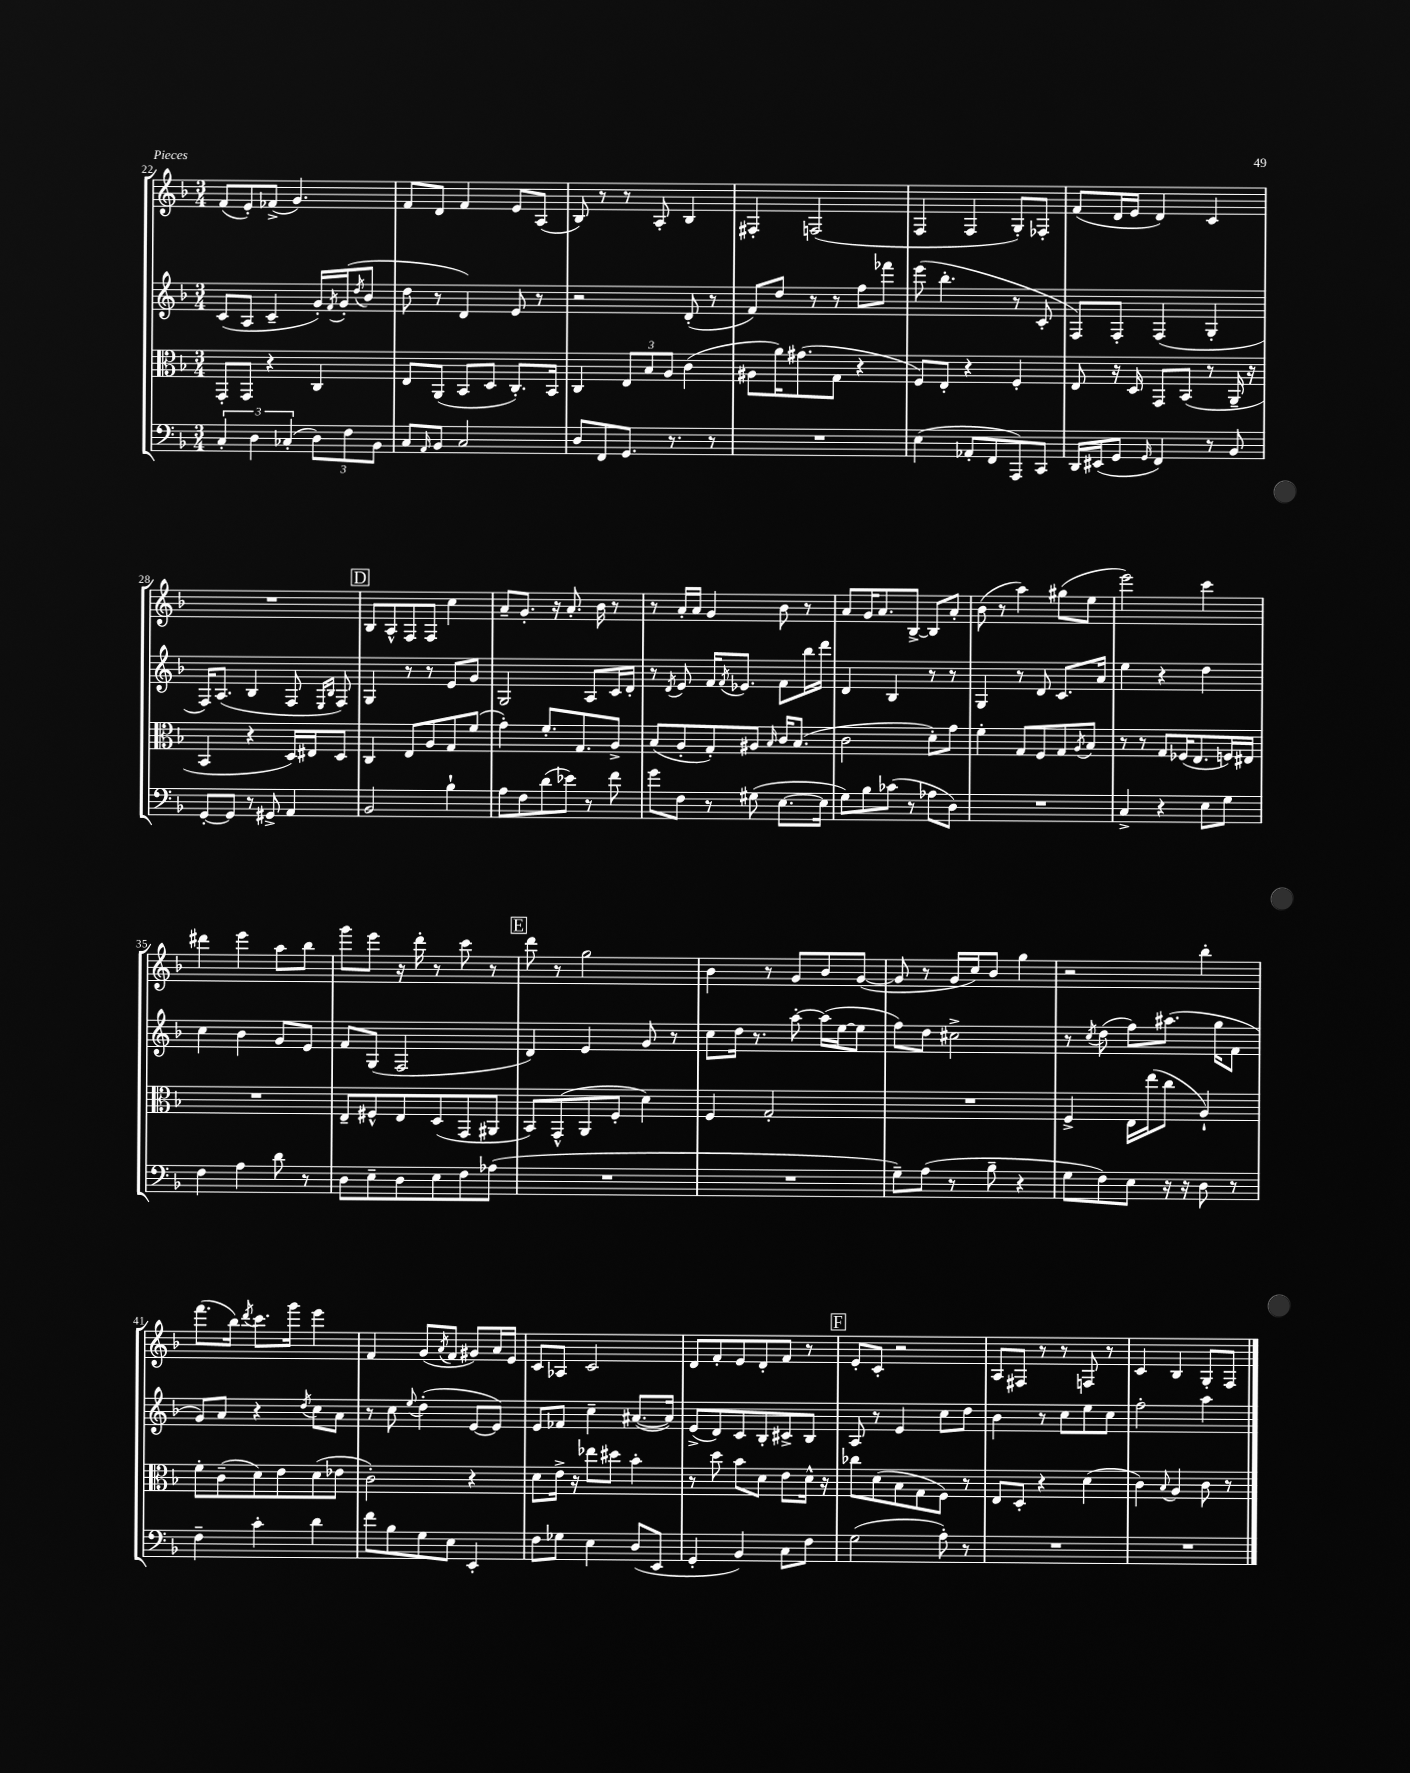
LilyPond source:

<<
\new StaffGroup <<
\new Staff = "s0" {
    \clef treble \key f \major \numericTimeSignature \time 3/4
    f'8( e'8-.) fes'8->( g'4.) |
    f'8 d'8 f'4 e'8 a8( |
    bes8) r8 r8 a8-. bes4 |
    fis4-. f2( |
    f4 f4 g8-.) fes8-. |
    f'8( d'16 e'16 d'4) c'4 |
    R2. |
    \mark \markup { \box "D" } bes8 a8-^ f8 f8 c''4 |
    a'8-- g'8.-. r16 a'8.-. bes'16 r8 |
    r8 a'16-. a'16 g'4 bes'8 r8 |
    a'8 g'16 a'8. bes8~-> bes8 a'8-. |
    bes'8( r8 a''4) gis''8( e''8 |
    e'''2) c'''4 |
    dis'''4 e'''4 a''8 bes''8 |
    g'''8 e'''8 r16 d'''16-. r8 c'''8 r8 |
    \mark \markup { \box "E" } d'''8 r8 g''2 |
    bes'4 r8 g'8 bes'8 g'8~( |
    g'8 r8 g'16 c''16) bes'8 g''4 |
    r2 bes''4-. |
    f'''8.( bes''16) \acciaccatura { d'''8 } c'''8. g'''16 e'''4 |
    f'4 g'8( \acciaccatura { a'8 } f'8 gis'8) a'16 e'16 |
    c'8 aes8 c'2 |
    d'8 f'8-. e'8 d'8-. f'8 r8 |
    \mark \markup { \box "F" } e'8-. c'8-. r2 |
    a8 fis8 r8 r8 f8 r8 |
    c'4 bes4 g8-. f8 \bar "|." |
}
\new Staff = "s1" {
    \clef treble \key f \major \numericTimeSignature \time 3/4
    c'8( a8 c'4-- g'16-.) \acciaccatura { f'8 } g'16-.( \acciaccatura { d''8 } bes'8 |
    d''8 r8 d'4) e'8 r8 |
    r2 d'8-.( r8 |
    f'8) d''8 r8 r8 f''8 fes'''8 |
    e'''8( bes''4.-. r8 c'8-. |
    f8) f8-. f4( g4-. |
    f16) a8.( bes4 f8 \grace { e16 bes16 } f8) |
    \mark \markup { \box "D" } g4 r8 r8 e'8 g'8 |
    g2 a8 c'16 d'16-. |
    r8 \acciaccatura { d'8 } e'8 f'16 \acciaccatura { f'8 } ees'8. f'8 bes''16 d'''16 |
    d'4 bes4 r8 r8 |
    g4 r8 d'8 c'8. a'16 |
    e''4 r4 d''4 |
    c''4 bes'4 g'8 e'8 |
    f'8 g8( f2 |
    \mark \markup { \box "E" } d'4) e'4 g'8 r8 |
    c''8 d''16 r8. a''8~-. a''16( e''16~ e''8 |
    f''8) d''8 cis''2-> |
    r8 \acciaccatura { c''8 } d''8( f''8) ais''8.( g''16 f'8 |
    g'8) a'8 r4 \acciaccatura { d''8 } c''8 a'8 |
    r8 c''8 \appoggiatura { e''8 } d''4-.( e'8~ e'8) |
    e'8 fes'8 c''4-- ais'8.~( ais'16) |
    e'8->( d'8) c'8 bes8-. cis'8-> bes8 |
    \mark \markup { \box "F" } a8 r8 e'4 c''8 d''8 |
    bes'4 r8 c''8 e''8 c''8 |
    f''2-. a''4 \bar "|." |
}
\new Staff = "s2" {
    \clef alto \key f \major \numericTimeSignature \time 3/4
    g,8-. g,8 r4 c4 |
    e8 a,8( bes,8 d8 c8.-.) bes,16 |
    c4 \tuplet 3/2 { e8 bes8 a8 } c'4( |
    ais8 a'16) gis'8.( g8 r4 |
    f8) e8-. r4 f4-. |
    e8 r16 d16 g,8 bes,8( r8 a,16-- r16 |
    bes,4 r4 d16) eis16 d8 |
    \mark \markup { \box "D" } c4 e8 a8 g8 f'8( |
    g'4-.) f'8.-. g8. a8-> |
    bes8( a8-. g8-.) ais8 \grace { bes16 } c'16 bes8.( |
    c'2 d'8-.) g'8 |
    f'4-. g8 f8 g8 \acciaccatura { a8 } bes8 |
    r8 r8 g8 fes16( e8. f16) eis16 |
    R2. |
    e8-- fis8-^ e8 d8( g,8 ais,8 |
    \mark \markup { \box "E" } bes,8) g,8-^( a,8 f8-. d'4) |
    f4 g2-. |
    R2. |
    f4-> e16 e''16( c''8 a4-!) |
    f'8-. c'8--( d'8) e'8 d'8( ees'8 |
    c'2-.) r4 |
    d'8 e'16-> r16 ees''8 dis''8 bes'4-. |
    r8 d''8 bes'8 d'8 e'8 d'16-^ r16 |
    \mark \markup { \box "F" } ces''8 d'8( bes8 g8 f8) r8 |
    e8 d8-. r4 d'4( |
    c'4) \appoggiatura { bes8 } a4 c'8 r8 \bar "|." |
}
\new Staff = "s3" {
    \clef bass \key f \major \numericTimeSignature \time 3/4
    \tuplet 3/2 { c4-. d4 ces4-.( } \tuplet 3/2 { d8) f8 bes,8 } |
    c8 \grace { a,16 } bes,8 c2 |
    d8 f,8 g,8. r8. r8 |
    R2. |
    e4( aes,8-. f,8 a,,8) c,8 |
    d,16 eis,16( g,8 \grace { g,16 } f,4) r8 bes,8 |
    g,8~-. g,8 r8 gis,8-> a,4 |
    \mark \markup { \box "D" } bes,2 bes4-! |
    a8 f8 d'8( ees'8) r8 f'8 |
    g'8 f8 r8 gis8( e8.~ e16 |
    g8) bes8 ces'8( r8 aes8 d8) |
    R2. |
    c4-> r4 e8 g8 |
    f4 a4 d'8 r8 |
    d8 e8-- d8 e8 f8 aes8( |
    \mark \markup { \box "E" } R2. |
    R2. |
    g8--) a8( r8 bes8-- r4 |
    g8 f8) e8 r16 r16 d8 r8 |
    f4-- c'4-. d'4 |
    f'8 bes8 g8 e8 e,4-. |
    f8 ges8 e4 d8( e,8 |
    g,4-. bes,4) c8 f8 |
    \mark \markup { \box "F" } g2( a8-.) r8 |
    R2. |
    R2. \bar "|." |
}
>>
>>
\layout { \context { \Score currentBarNumber = #22 } }
